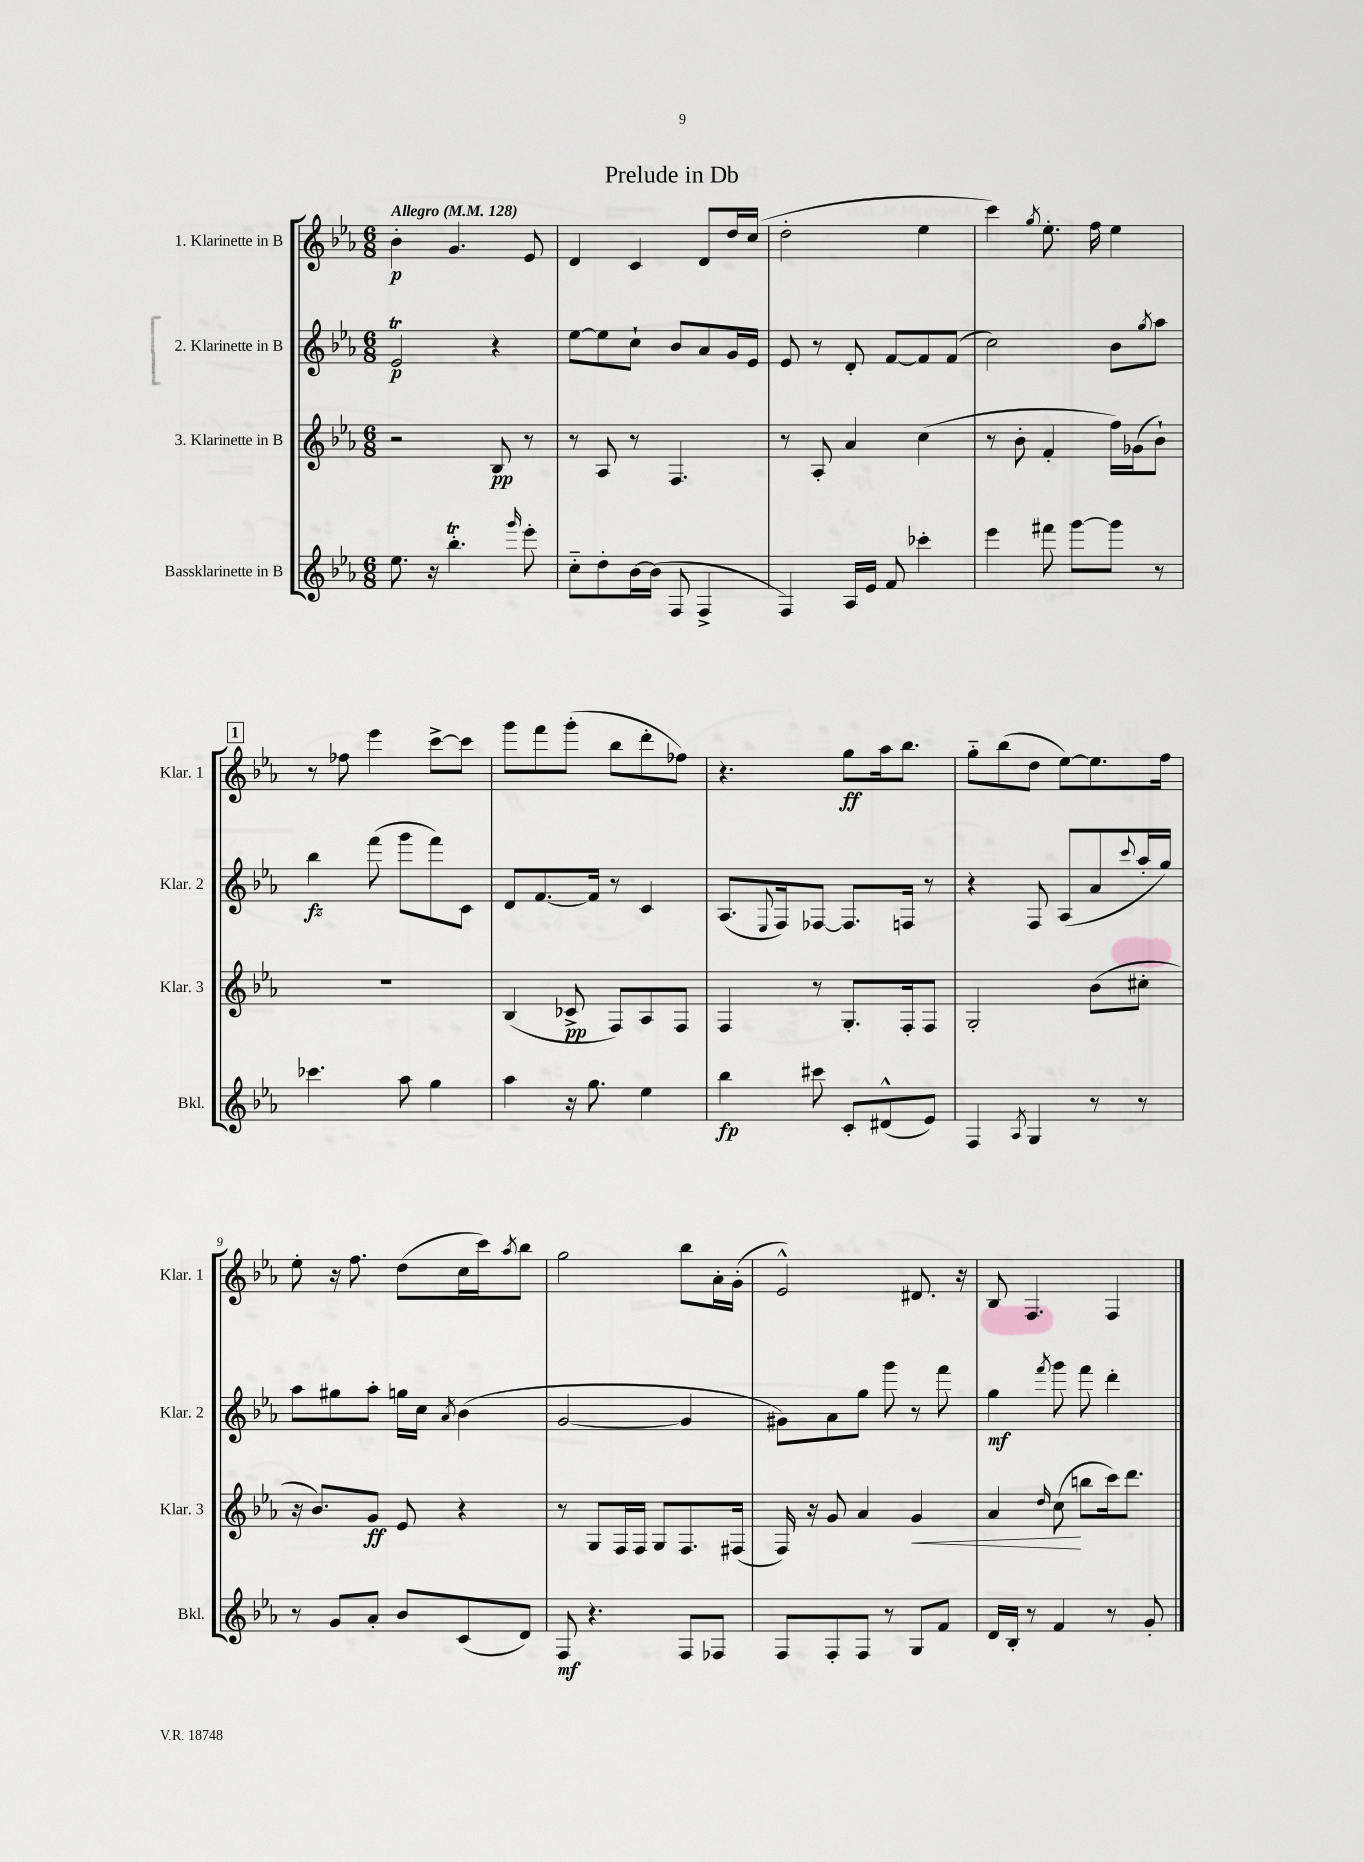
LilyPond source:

\header { title = "Prelude in Db" }
<<
\new StaffGroup <<
\new Staff = "s0" \with { instrumentName = "1. Klarinette in B" shortInstrumentName = "Klar. 1" } {
    \clef treble \key ees \major \numericTimeSignature \time 6/8 \tempo "Allegro" 4 = 128
    bes'4-.\p g'4. ees'8 |
    d'4 c'4 d'8 d''16 c''16( |
    d''2-. ees''4 |
    c'''4) \acciaccatura { g''8 } ees''8.-. f''16 ees''4 |
    \mark \markup { \box "1" } r8 fes''8 ees'''4 c'''8~-> c'''8 |
    g'''8 f'''8 g'''8-.( bes''8 d'''8-. fes''8) |
    r4. g''8\ff aes''16 bes''8. |
    g''8-_ bes''8( d''8 ees''8~) ees''8. f''16 |
    ees''8-. r16 f''8. d''8( c''16 c'''16) \acciaccatura { aes''8 } bes''8 |
    g''2 bes''8 aes'16-. g'16-.( |
    ees'2-^) dis'8. r16 |
    bes8 f4. f4 \bar "|." |
}
\new Staff = "s1" \with { instrumentName = "2. Klarinette in B" shortInstrumentName = "Klar. 2" } {
    \clef treble \key ees \major \numericTimeSignature \time 6/8
    ees'2\trill\p r4 |
    ees''8~ ees''8 c''8-! bes'8 aes'8 g'16 ees'16 |
    ees'8 r8 d'8-. f'8~ f'8 f'8( |
    c''2) bes'8 \acciaccatura { g''8 } aes''8 |
    \mark \markup { \box "1" } bes''4\fz f'''8( g'''8 f'''8) c'8 |
    d'8 f'8.~ f'16 r8 c'4 |
    aes8.( \appoggiatura { ees8 } f16) fes8~ fes8. f16 r8 |
    r4 f8 aes8( aes'8 \appoggiatura { c'''8 } aes''16-. g''16) |
    aes''8 gis''8 aes''8-. g''16 c''16 \acciaccatura { aes'8 } bes'4( |
    g'2~ g'4 |
    gis'8) aes'8 g''8 g'''8 r8 f'''8 |
    g''4\mf \acciaccatura { f'''8 } g'''8 f'''8 d'''4-. \bar "|." |
}
\new Staff = "s2" \with { instrumentName = "3. Klarinette in B" shortInstrumentName = "Klar. 3" } {
    \clef treble \key ees \major \numericTimeSignature \time 6/8
    r2 bes8\pp r8 |
    r8 aes8 r8 f4. |
    r8 aes8-. aes'4 c''4( |
    r8 bes'8-. f'4-. f''16) ges'16( bes'8-!) |
    \mark \markup { \box "1" } R2. |
    bes4( ces'8->\pp f8) aes8 f8 |
    f4 r8 g8.-. f16-. f8 |
    g2-. bes'8( cis''8-. |
    r16 bes'8.) g'8\ff ees'8 r4 |
    r8 g8 f16 f16 g8 f8. fis16( |
    f16) r16 g'8 aes'4 g'4\< |
    aes'4 \grace { d''16 } c''8\!( b''8 c'''16) d'''8. \bar "|." |
}
\new Staff = "s3" \with { instrumentName = "Bassklarinette in B" shortInstrumentName = "Bkl." } {
    \clef treble \key ees \major \numericTimeSignature \time 6/8
    ees''8. r16 bes''4.-.\trill \grace { g'''16 } ees'''8-. |
    c''8-_ d''8-. bes'16~ bes'16( f8 f4-> |
    f4) aes16 ees'16 f'8 ces'''4-. |
    ees'''4 fis'''8 g'''8~ g'''8 r8 |
    \mark \markup { \box "1" } ces'''4. aes''8 g''4 |
    aes''4 r16 g''8. ees''4 |
    bes''4\fp cis'''8 c'8-. dis'8-^( ees'8) |
    f4 \acciaccatura { aes8 } g4 r8 r8 |
    r8 g'8 aes'8-. bes'8 c'8( d'8) |
    f8\mf r4. f8 fes8 |
    f8 f8-. f8 r8 g8 f'8 |
    d'16 bes16-. r8 f'4 r8 g'8-. \bar "|." |
}
>>
>>
